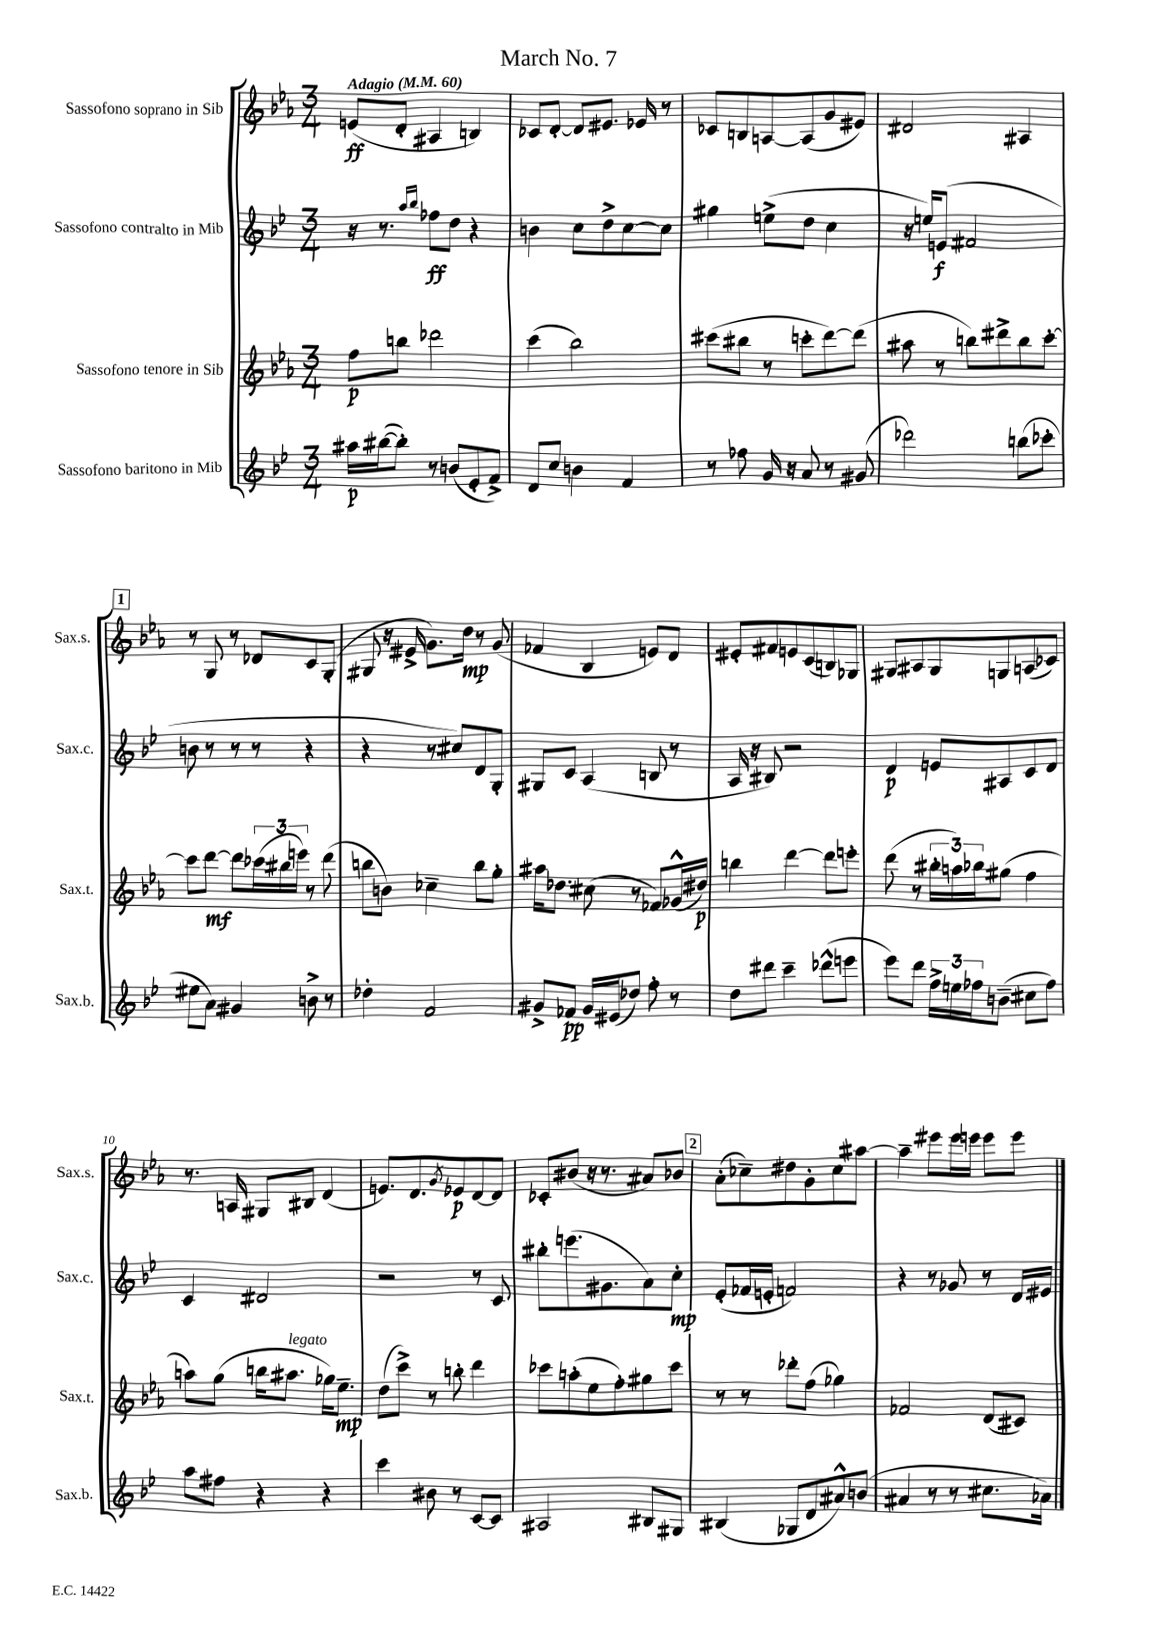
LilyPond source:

\header { title = "March No. 7" }
<<
\new StaffGroup <<
\new Staff = "s0" \with { instrumentName = "Sassofono soprano in Sib" shortInstrumentName = "Sax.s." } {
    \clef treble \key ees \major \numericTimeSignature \time 3/4 \tempo "Adagio" 4 = 60
    e'8\ff( d'8-. ais4 b4) |
    ces'8 d'8~-. d'8 eis'8. ees'16 r8 |
    ces'8 b8 a8~ a8( g'8 eis'8) |
    dis'2 ais4 |
    \mark \markup { \box "1" } r8 g8 r8 des'8 c'8 g8-.( |
    gis8 r16 eis'16-> g'8.) d''16\mp r8 g'8( |
    fes'4 bes4 e'8) d'8 |
    eis'8-. fis'8 e'8 c'8( b8) ges8 |
    gis8 ais8 gis8 g8 a8( ces'8) |
    r8. a16 gis8 bis8 d'4( |
    e'8.) d'8. \acciaccatura { g'8 } ees'8\p d'8~ d'8 |
    ces'8-. bis'8( r16 r8. ais'8) bes'8 |
    \mark \markup { \box "2" } aes'8-.( ces''8--) dis''8 g'8-. ces''8 ais''8~ |
    ais''4-- eis'''8 eis'''16 e'''16 e'''8 e'''8 \bar "|." |
}
\new Staff = "s1" \with { instrumentName = "Sassofono contralto in Mib" shortInstrumentName = "Sax.c." } {
    \clef treble \key bes \major \numericTimeSignature \time 3/4
    r16 r8. \grace { a''16 bes''16 } fes''8\ff d''8 r4 |
    b'4 c''8 d''8-> c''8~ c''8 |
    gis''4 e''8->( d''8 c''4 |
    r16 e''16) e'8\f( fis'2 |
    \mark \markup { \box "1" } b'8 r8 r8 r8 r4 |
    r4 r8 cis''8) d'8 g8-. |
    gis8 c'8 a4( b8 r8 |
    a16 r16 bis8) r2 |
    d'4\p e'8 ais8 c'8 d'8 |
    c'4 dis'2 |
    r2 r8 c'8 |
    bis''8-. e'''8.( gis'8. a'8) c''8-.\mp |
    \mark \markup { \box "2" } ees'8-.( fes'16 e'16-. f'2) |
    r4 r8 ges'8 r8 d'16 eis'16 \bar "|." |
}
\new Staff = "s2" \with { instrumentName = "Sassofono tenore in Sib" shortInstrumentName = "Sax.t." } {
    \clef treble \key ees \major \numericTimeSignature \time 3/4
    f''8\p b''8 des'''2 |
    c'''4( bes''2) |
    cis'''8( bis''8 r8 c'''8-. d'''8~) d'''8( |
    ais''8 r8 b''8) dis'''8-> b''8 c'''8~-. |
    \mark \markup { \box "1" } c'''8 d'''8~\mf d'''8 \tuplet 3/2 { ces'''16( bis''16 e'''16) } r8 d'''8( |
    b''8 b'8) ces''4-- b''8 g''8-. |
    ais''16 des''8. cis''8( r8 fes'8) ges'16-^( dis''16\p) |
    b''4 d'''4~ d'''8 e'''8-. |
    d'''8( r8 \tuplet 3/2 { bis''16-. a''16) bes''16 } gis''8( f''4 |
    a''8) g''8( b''16 ais''8.^\markup { \italic "legato" } ges''16) ees''8.--\mp |
    d''8( c'''8->) r8 b''8-. d'''4 |
    ces'''8 a''8-.( ees''8 f''8-.) gis''8 ces'''8 |
    \mark \markup { \box "2" } r8 r8 des'''8-. f''8( ges''4) |
    fes'2 d'8( cis'8) \bar "|." |
}
\new Staff = "s3" \with { instrumentName = "Sassofono baritono in Mib" shortInstrumentName = "Sax.b." } {
    \clef treble \key bes \major \numericTimeSignature \time 3/4
    ais''16\p bis''16~( bis''8-.) r8 b'8( ees'8-. f'8->) |
    d'8 c''8 b'4 f'4 |
    r8 fes''8 g'16 r16 a'8 r8 gis'8( |
    des'''2) b''8( ces'''8-. |
    \mark \markup { \box "1" } eis''8 a'8) gis'4 b'8-> r8 |
    des''4-. f'2 |
    gis'8-> fes'8\pp gis'16 eis'16( des''8) f''8-. r8 |
    d''8 dis'''8 c'''4-- des'''8-^( e'''8 |
    ees'''8) d'''8 \tuplet 3/2 { f''16-> e''16 fes''16 } b'8--( cis''8 fes''8) |
    a''8 fis''8 r4 r4 |
    c'''4 bis'8 r8 c'8~ c'8 |
    ais2 bis8 gis8 |
    \mark \markup { \box "2" } bis4( ges8 d'8 ais'8-^) b'8( |
    ais'4 r8 r8 cis''8. aes'16) \bar "|." |
}
>>
>>
